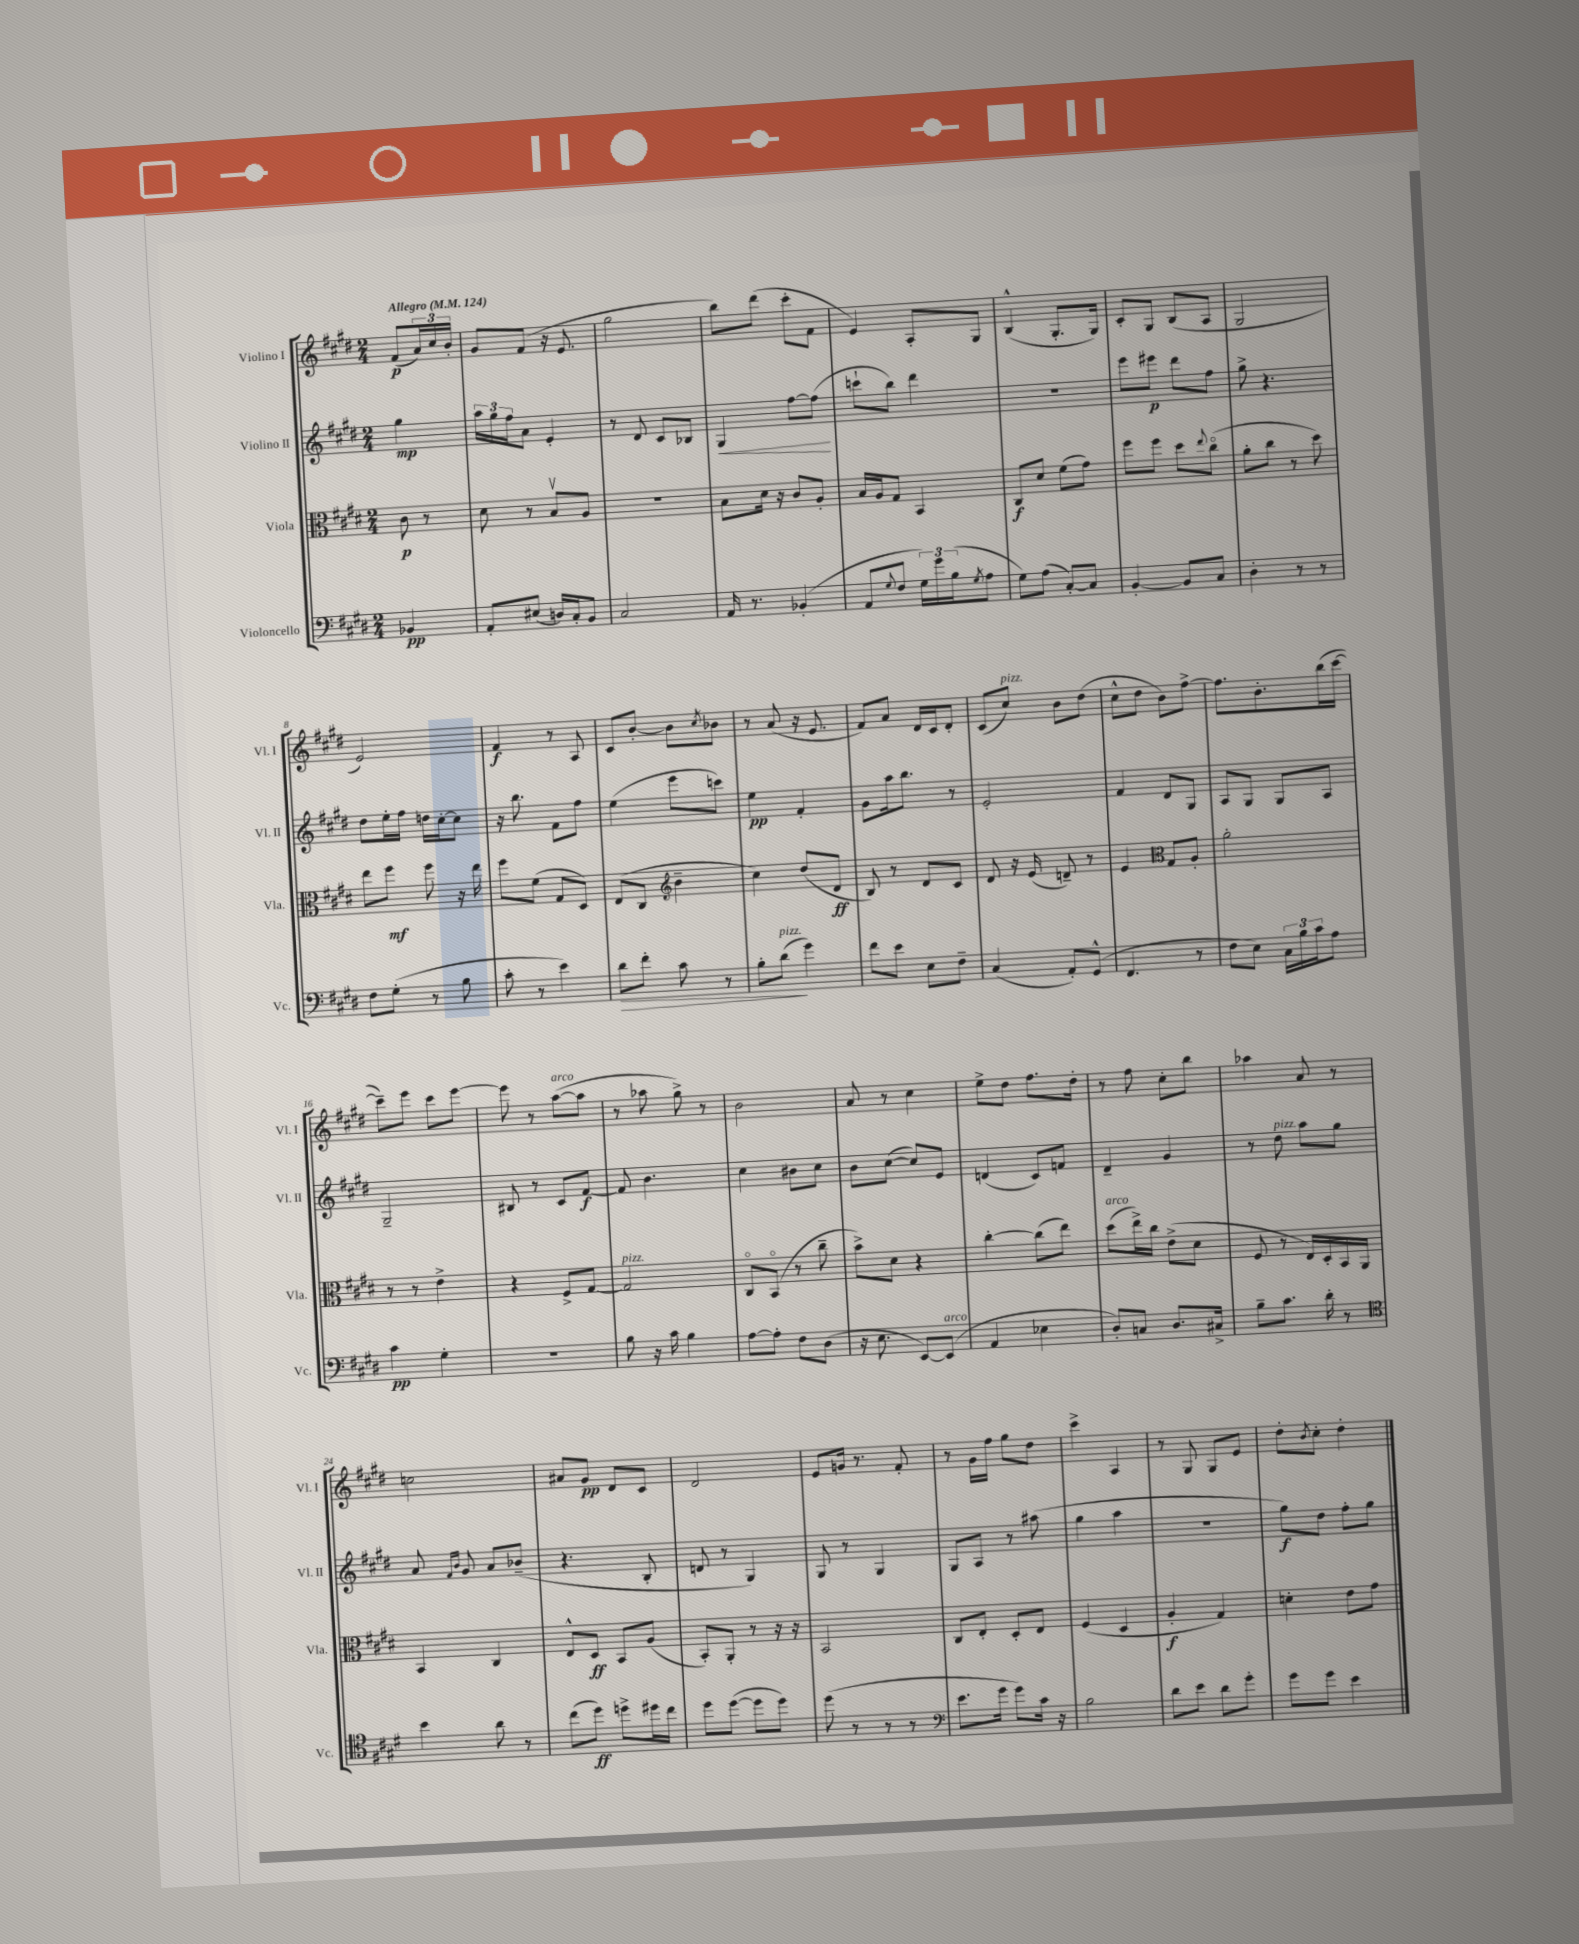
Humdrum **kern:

**kern	**dynam	**kern	**dynam	**kern	**dynam	**kern	**dynam
*part4	*part4	*part3	*part3	*part2	*part2	*part1	*part1
*staff4	*staff4	*staff3	*staff3	*staff2	*staff2	*staff1	*staff1
*I"Violoncello	*	*I"Viola	*	*I"Violino II	*	*I"Violino I	*
*I'Vc.	*	*I'Vla.	*	*I'Vl. II	*	*I'Vl. I	*
*clefF4	*	*clefC3	*	*clefG2	*	*clefG2	*
*k[f#c#g#d#]	*	*k[f#c#g#d#]	*	*k[f#c#g#d#]	*	*k[f#c#g#d#]	*
*M2/4	*	*M2/4	*	*M2/4	*	*M2/4	*
*MM124	*	*MM124	*	*MM124	*	*MM124	*
=	=	=	=	=	=	=	=
!	!	!	!	!	!	!LO:TX:a:B:t=Allegro	!
4BB-X/	pp	8c#\	p	4gg#\	mp	(8f#/L	p
.	.	8r	.	.	.	24a/L)	.
.	.	.	.	.	.	24cc#/	.
.	.	.	.	.	.	24b'/JJ	.
=1	=1	=1	=1	=1	=1	=1	=1
8AA'/L	.	8d#\	.	24aa\LL	.	8g#/L	.
.	.	.	.	24gg#\	.	.	.
.	.	.	.	24ff#\J	.	.	.
(8E#X/J	.	8r	.	8a\J	.	(8f#/J	.
16Dn/LL)	.	8Bv/L	.	4e'/	.	16r	.
16C#'/J	.	.	.	.	.	8.e/	.
8BB/J	.	8A/J	.	.	.	.	.
=2	=2	=2	=2	=2	=2	=2	=2
2C#/	.	2r	.	8r	.	2gg#\	.
.	.	.	.	8d#/	.	.	.
.	.	.	.	8c#/L	.	.	.
.	.	.	.	8B-X/J	.	.	.
=3	=3	=3	=3	=3	=3	=3	=3
!	!	!	!	!	!LO:HP:b	!	!
16AA/	.	8B\L	.	4G#/	<	8bb\L)	.
8.r	.	.	.	.	.	.	.
.	.	16d#\Jk	.	.	.	(8ddd#\J	.
.	.	16r	.	.	.	.	.
(4BB-X'/	.	8c#/L	.	[8ff#\L	.	8ccc#'\L	.
.	.	8A'/J	.	(8ff#\J]	.	8f#\J	.
.	.	.	.	.	[	.	.
=4	=4	=4	=4	=4	=4	=4	=4
8AA/L	.	16B/LL	.	8cccn`\L	.	4e/)	.
.	.	16A/J	.	.	.	.	.
8qqG#/	.	.	.	.	.	.	.
8F#/J	.	8G#/J	.	8bb\J)	.	.	.
24G#\LL)	.	4BB/	.	4ddd#\	.	8A'/L	.
24g#\	.	.	.	.	.	.	.
(24B\J	.	.	.	.	.	.	.
8qG#/	.	.	.	.	.	.	.
8A\J	.	.	.	.	.	8G#/J	.
=5	=5	=5	=5	=5	=5	=5	=5
8G#\L)	.	8C#/L	f	2r	.	(4B^^/	.
(8A\J	.	8d#/J	.	.	.	.	.
[8C#'/L)	.	(8f#\L	.	.	.	8.G#'/L	.
8C#/J]	.	8g#\J)	.	.	.	.	.
.	.	.	.	.	.	16G#/Jk)	.
=6	=6	=6	=6	=6	=6	=6	=6
[4BB'/	.	8ff#\L	.	8eee\L	.	8c#'/L	.
.	.	8ff#\J	.	8eee#X\J	p	8G#/J	.
8BB/L]	.	8dd#\L	.	8ddd#\L	.	(8B/L	.
.	.	8qqee/	.	.	.	.	.
8C#/J	.	(8cc#\J	.	8ff#\J	.	8A/J	.
=7	=7	=7	=7	=7	=7	=7	=7
4D#'\	.	8a'\L	.	8gg#^\	.	2G#/	.
.	.	8cc#\J	.	4.r	.	.	.
8r	.	8r	.	.	.	.	.
8r	.	8dd#\)	.	.	.	.	.
!!LO:LB:g=z
=8	=8	=8	=8	=8	=8	=8	=8
8F#\L	.	8ee\L	.	8dd#\L	.	2e/)	.
(8G#'\J	.	8ff#\J	mf	16ee'\L	.	.	.
.	.	.	.	16ff#\JJ	.	.	.
8r	.	8ff#\	.	16ddn\LL	.	.	.
.	.	.	.	[16cc#'\J	.	.	.
8B\	.	16r	.	8cc#\J]	.	.	.
.	.	16ee\	.	.	.	.	.
=9	=9	=9	=9	=9	=9	=9	=9
8c#'\	.	8ff#\L	.	16r	.	4f#/	f
.	.	.	.	8.bb\	.	.	.
8r	.	(8f#\J	.	.	.	.	.
4e\)	.	8G#/L	.	8f#\L	.	8r	.
.	.	8D#/J)	.	8ff#\J	.	8A/	.
=10	=10	=10	=10	=10	=10	=10	=10
!	!LO:HP:b	!	!	!	!	!	!
8d#\L	>	(8E/L	.	(4ee\	.	8c#/L	.
8f#'\J	.	8C#/J	.	.	.	[8b'/J	.
*	*	*clefG2	*	*	*	*	*
8c#\	.	4b~\	.	8eee\L	.	8b\L]	.
.	.	.	.	.	.	8qcc#/	.
8r	.	.	.	8cccn\J)	.	8b-X\J	.
=11	=11	=11	=11	=11	=11	=11	=11
8B'\L	.	4cc#\)	.	4ee\	pp	8r	.
!LO:TX:a:i:t=pizz.	!	!	!	!	!	!	!
(8d#\J	.	.	.	.	.	(8a/	.
4g#\)	]	(8dd#/L	.	4f#'/	.	16r	.
.	.	.	.	.	.	8.e/	.
.	.	8d#/J	ff	.	.	.	.
=12	=12	=12	=12	=12	=12	=12	=12
8f#\L	.	8B/)	.	8g#\L	.	8f#/L)	.
8e\J	.	8r	.	16aa\k	.	8a/J	.
.	.	.	.	8.bb\J	.	.	.
8E\L	.	8d#/L	.	.	.	16d#/LL	.
.	.	.	.	.	.	16c#/J	.
8F#~\J	.	8c#/J	.	8r	.	8d#'/J	.
=13	=13	=13	=13	=13	=13	=13	=13
(4C#/	.	8d#/	.	2e'/	.	(8c#/L	.
!	!	!	!	!	!	!LO:TX:a:i:t=pizz.	!
.	.	16r	.	.	.	8cc#/J)	.
.	.	(16e/	.	.	.	.	.
8AA'/L)	.	8dn~/)	.	.	.	8b\L	.
(8GG#^^/J	.	8r	.	.	.	(8dd#\J	.
=14	=14	=14	=14	=14	=14	=14	=14
4.FF#/	.	4e/	.	4f#/	.	8cc#^^\L	.
.	.	.	.	.	.	8dd#\J	.
*	*	*clefC3	*	*	*	*	*
.	.	8G#/L	.	8d#/L	.	8b\L)	.
8r	.	8A'/J	.	8G#/J	.	[8ff#^\J	.
=15	=15	=15	=15	=15	=15	=15	=15
8F#\L	.	2a'\	.	8A/L	.	8.ff#\L]	.
8E\J)	.	.	.	8G#/J	.	.	.
.	.	.	.	.	.	8.b'\	.
24C#\LL	.	.	.	8G#/L	.	.	.
24B\	.	.	.	.	.	.	.
24c#\J	.	.	.	.	.	.	.
8A\J	.	.	.	8A/J	.	(16bb\L	.
.	.	.	.	.	.	[16ccc#\JJ	.
!!LO:LB:g=z
=16	=16	=16	=16	=16	=16	=16	=16
4c#\	pp	8r	.	2G#~/	.	8ccc#~\L])	.
.	.	8r	.	.	.	8eee\J	.
4G#'\	.	4e^\	.	.	.	8ccc#\L	.
.	.	.	.	.	.	[8eee\J	.
=17	=17	=17	=17	=17	=17	=17	=17
2r	.	4r	.	8B#X/	.	8eee\]	.
.	.	.	.	8r	.	8r	.
!	!	!	!	!	!	!LO:TX:a:i:t=arco	!
.	.	8F#^/L	.	8c#/L	.	([8aa\L	.
.	.	[8G#/J	.	[8f#/J	f	8aa\J]	.
=18	=18	=18	=18	=18	=18	=18	=18
!	!	!LO:TX:a:i:t=pizz.	!	!	!	!	!
8B\	.	2G#/]	.	8f#/]	.	8r	.
16r	.	.	.	4.b\	.	8aa-X\	.
16c#\	.	.	.	.	.	.	.
4B\	.	.	.	.	.	8gg#^\)	.
.	.	.	.	.	.	8r	.
=19	=19	=19	=19	=19	=19	=19	=19
[8A\L	.	8C#/L	.	4cc#\	.	2b\	.
8A'\J]	.	(8BB/J	.	.	.	.	.
8F#\L	.	8r	.	8b#X\L	.	.	.
(8D#\J	.	8cc#~\	.	8cc#\J	.	.	.
=20	=20	=20	=20	=20	=20	=20	=20
16r	.	8b^\L)	.	8b\L	.	8a/	.
8.E\	.	.	.	.	.	.	.
.	.	8d#\J	.	([8cc#\J	.	8r	.
[8EE/L)	.	4r	.	8cc#/L])	.	4cc#\	.
!LO:TX:a:i:t=arco	!	!	!	!	!	!	!
(8EE/J]	.	.	.	8e/J	.	.	.
=21	=21	=21	=21	=21	=21	=21	=21
4AA/	.	[4cc#'\	.	(4dn/	.	8ee^\L	.
.	.	.	.	.	.	8dd#\J	.
4E-X\	.	(8cc#\L]	.	8c#/L)	.	8.ff#\L	.
.	.	8ee\J)	.	8fn/J	.	.	.
.	.	.	.	.	.	16dd#'\Jk	.
=22	=22	=22	=22	=22	=22	=22	=22
!	!	!LO:TX:a:i:t=arco	!	!	!	!	!
8D#'/L)	.	(8dd#\L	.	4d#~/	.	8r	.
8Cn/J	.	16ee^\L)	.	.	.	8ff#\	.
.	.	16cc#\JJ	.	.	.	.	.
8.D#/L	.	(8e^\L	.	4g#/	.	8cc#'\L	.
.	.	8d#\J	.	.	.	8bb\J	.
16C#X^/Jk	.	.	.	.	.	.	.
=23	=23	=23	=23	=23	=23	=23	=23
8B~\L	.	8F#/	.	8r	.	4aa-X\	.
!	!	!	!	!LO:TX:a:i:t=pizz.	!	!	!
8.c#\J	.	8r	.	8dd#\	.	.	.
.	.	16E/LL)	.	8aa\L	.	8a/	.
16d#'\	.	16D#'/	.	.	.	.	.
8r	.	16BB/	.	8gg#\J	.	8r	.
.	.	16AA/JJ	.	.	.	.	.
!!LO:LB:g=z
=24	=24	=24	=24	=24	=24	=24	=24
*clefC4	*	*	*	*	*	*	*
4b\	.	4BB/	.	8a/	.	2ccn\	.
.	.	.	.	16qqf#/LL	.	.	.
.	.	.	.	16qqb/JJ	.	.	.
.	.	.	.	8g#/	.	.	.
8a\	.	4C#/	.	8a/L	.	.	.
8r	.	.	.	(8b-X~/J	.	.	.
=25	=25	=25	=25	=25	=25	=25	=25
(8cc#\L	.	8E^^/L	.	4.r	.	8a#X/L	.
8dd#\J)	ff	8D#/J	ff	.	.	8g#/J	pp
8ddn^\L	.	8BB/L	.	.	.	8d#/L	.
16dd#X\L	.	(8A/J	.	8B'/	.	8c#/J	.
16cc#\JJ	.	.	.	.	.	.	.
=26	=26	=26	=26	=26	=26	=26	=26
8dd#\L	.	8BB'/L)	.	8dn/	.	2d#/	.
([8dd#\J	.	8AA'/J	.	8r	.	.	.
8dd#\L]	.	8r	.	4G#/)	.	.	.
8dd#\J)	.	16r	.	.	.	.	.
.	.	16r	.	.	.	.	.
=27	=27	=27	=27	=27	=27	=27	=27
(8dd#\	.	2BB/	.	8G#/	.	8e/L	.
8r	.	.	.	8r	.	16gn/Jk	.
.	.	.	.	.	.	8.r	.
8r	.	.	.	4G#/	.	.	.
8r	.	.	.	.	.	8f#'/	.
=28	=28	=28	=28	=28	=28	=28	=28
*clefF4	*	*	*	*	*	*	*
8.e\L	.	8C#/L	.	8G#/L	.	8r	.
.	.	8E'/J	.	8A/J	.	16g#\LL	.
16g#\Jk	.	.	.	.	.	16ff#\JJ	.
8g#\L)	.	8D#'/L	.	8r	.	8gg#\L	.
16c#\Jk	.	8E/J	.	(8aa#X\	.	8dd#\J	.
16r	.	.	.	.	.	.	.
=29	=29	=29	=29	=29	=29	=29	=29
2B\	.	(4F#/	.	4gg#\	.	4ccc#^\	.
.	.	4D#/	.	4aa\	.	4A/	.
=30	=30	=30	=30	=30	=30	=30	=30
8d#\L	.	4A'/	f	2r	.	8r	.
8e\J	.	.	.	.	.	8G#/	.
8d#\L	.	4G#/)	.	.	.	8G#/L	.
8g#'\J	.	.	.	.	.	8e/J	.
=31	=31	=31	=31	=31	=31	=31	=31
8g#\L	.	4dn'\	.	8gg#\L)	f	8dd#'\L	.
.	.	.	.	.	.	8qb/	.
8g#\J	.	.	.	8dd#\J	.	8cc#'\J	.
4e\	.	8e\L	.	8ff#'\L	.	4dd#'\	.
.	.	8g#\J	.	8gg#\J	.	.	.
==	==	==	==	==	==	==	==
*-	*-	*-	*-	*-	*-	*-	*-
